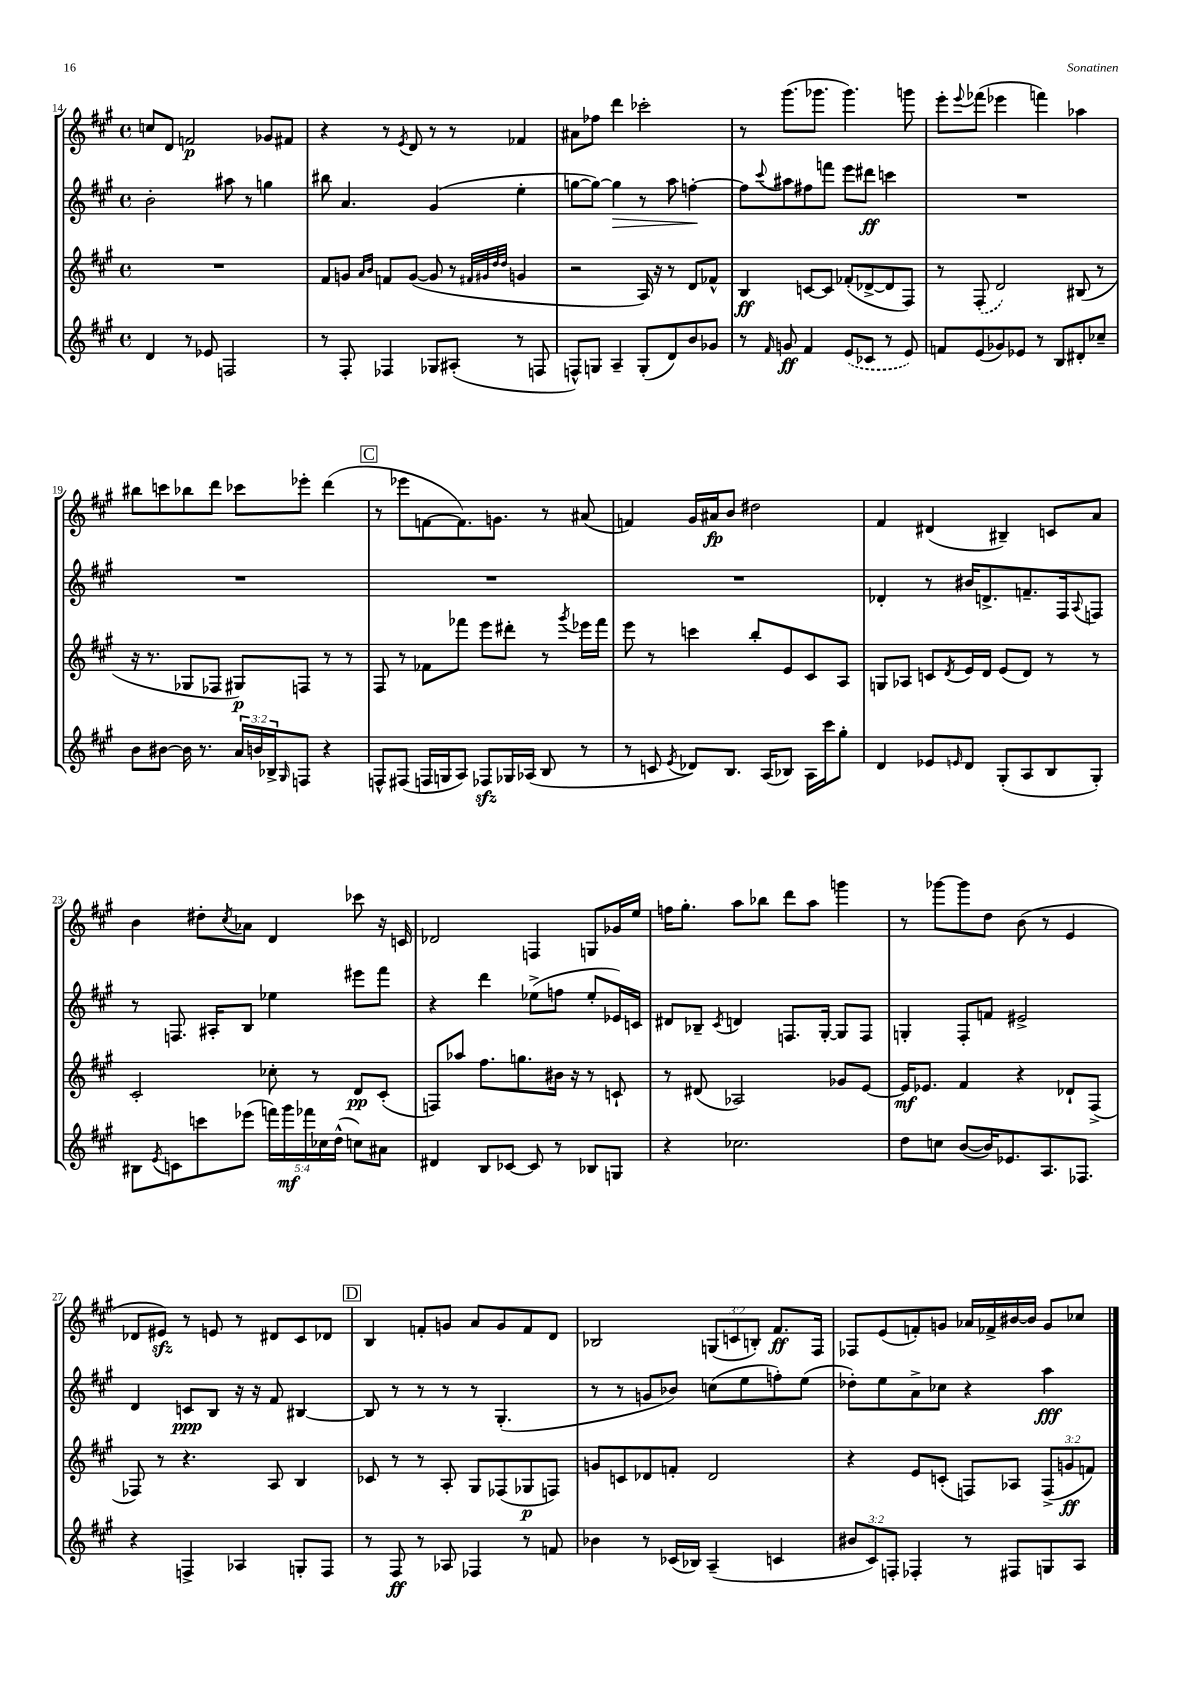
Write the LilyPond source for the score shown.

<<
\new StaffGroup <<
\new Staff = "s0" {
    \clef treble \key a \major \defaultTimeSignature \time 4/4 \override Staff.TupletNumber.text = #tuplet-number::calc-fraction-text
    c''8 d'8 f'2\p ges'8 fis'8 |
    r4 r8 \acciaccatura { e'8 } d'8 r8 r8 fes'4 |
    ais'8 fes''8 d'''4 ces'''2-. |
    r8 gis'''8.( ges'''8. ges'''4.) g'''8 |
    e'''8-. \appoggiatura { e'''8 } fes'''8( ees'''4 f'''4) aes''4 |
    bis''8 c'''8 bes''8 d'''8 ces'''8 ees'''8-. d'''4( |
    \mark \markup { \box "C" } r8 ees'''8 f'8~ f'8.) g'8. r8 ais'8( |
    f'4) gis'16 ais'16\fp b'8 dis''2 |
    fis'4 dis'4( bis4--) c'8 a'8 |
    b'4 dis''8-. \acciaccatura { cis''8 } aes'8 d'4 ces'''8 r16 c'16 |
    des'2 f4 g8 ges'16 e''16 |
    f''16 gis''8.-. a''8 bes''8 d'''8 a''8 g'''4 |
    r8 ges'''8~ ges'''8 d''8 b'8( r8 e'4 |
    des'8 eis'8\sfz) r8 e'8 r8 dis'8 cis'8 des'8 |
    \mark \markup { \box "D" } b4 f'8-. g'8 a'8 g'8 f'8 d'8 |
    bes2 \tuplet 3/2 { g8( c'8 b8-.) } fis'8.\ff fis16 |
    fes8 e'8( f'8-.) g'8 aes'16 fes'16-> bis'16~ bis'16 g'8 ces''8 \bar "|." |
}
\new Staff = "s1" {
    \clef treble \key a \major \defaultTimeSignature \time 4/4
    b'2-. ais''8 r8 g''4 |
    bis''8 a'4. gis'4( e''4-. |
    g''8~ g''8~) g''4\> r8 a''8 f''4~-.\! |
    f''8 \appoggiatura { cis'''8 } ais''8 fis''8 f'''8 e'''8 dis'''8\ff c'''4 |
    R1 |
    R1 |
    \mark \markup { \box "C" } R1 |
    R1 |
    des'4-. r8 bis'16 d'8.-> f'8.-- fis16 \appoggiatura { a8 } f8 |
    r8 f8. ais16-. b8 ees''4 eis'''8 fis'''8 |
    r4 d'''4 ees''8->( f''8 ees''8-. ees'16) c'16 |
    dis'8 bes8-- \acciaccatura { cis'8 } d'4 f8. gis16~-. gis8 f8 |
    g4-. fis8-. f'8 eis'2-> |
    d'4 c'8\ppp b8 r16 r16 fis'8 bis4~ |
    \mark \markup { \box "D" } bis8 r8 r8 r8 r8 gis4.-.( |
    r8 r8 g'8 bes'8) c''8( e''8 f''8-.) e''8( |
    des''8-.) e''8 a'8-> ces''8 r4 a''4\fff \bar "|." |
}
\new Staff = "s2" {
    \clef treble \key a \major \defaultTimeSignature \time 4/4 \override Staff.TupletNumber.text = #tuplet-number::calc-fraction-text
    R1 |
    fis'8 g'8 \grace { a'16 b'16 } f'8 g'8~( g'8 r8 \grace { fis'32 gis'32 d''32 d''32 } g'4 |
    r2 a16) r16 r8 d'8 fes'8-^ |
    b4\ff c'8~ c'8 fes'8-.( des'8~-> des'8 fis8) |
    r8 \once \slurDashed fis8-.( d'2) bis8( r8 |
    r16 r8. ges8 fes8 gis8\p) f8 r8 r8 |
    \mark \markup { \box "C" } fis8 r8 fes'8 fes'''8 e'''8 dis'''8-. r8 \acciaccatura { gis'''8 } ees'''16 fes'''16 |
    e'''8 r8 c'''4 b''8-. e'8 cis'8 a8 |
    g8 aes8 c'8 \acciaccatura { d'8 } e'16 d'16 e'8( d'8) r8 r8 |
    cis'2-. ces''8-. r8 d'8\pp cis'8-.( |
    f8) aes''8 fis''8. g''8. bis'16 r16 r8 c'8-! |
    r8 dis'8( aes2) ges'8 e'8~ |
    e'16\mf ees'8. fis'4 r4 des'8-! fis8->( |
    fes8) r8 r4. a8 b4 |
    \mark \markup { \box "D" } ces'8 r8 r8 a8-. gis8 fes8( ges8\p f8) |
    g'8 c'8 des'8 f'8-. des'2 |
    r4 e'8 c'8-.( f8) aes8 \tuplet 3/2 { f8->( g'8\ff f'8) } \bar "|." |
}
\new Staff = "s3" {
    \clef treble \key a \major \defaultTimeSignature \time 4/4 \override Staff.TupletNumber.text = #tuplet-number::calc-fraction-text
    d'4 r8 ees'8 f2 |
    r8 fis8-. fes4 ges8 ais8-.( r8 f8 |
    f8-^) g8 a4-- g8-.( d'8) b'8 ges'8 |
    r8 \grace { fis'16 } g'8\ff fis'4 \once \slurDashed e'8( ces'8 r8 e'8) |
    f'8 e'8( ges'8) ees'8 r8 b8 dis'8-. ces''8-- |
    b'8 bis'8~ bis'16 r8. \tuplet 3/2 { a'16 b'16 bes16-> } \grace { gis16 } f8 r4 |
    \mark \markup { \box "C" } f8-^ fis8( f16 g16 a8) fes8\sfz ges16 aes16( b8 r8 |
    r8 c'8 \acciaccatura { e'8 } des'8) b8. a16( bes8) a16 cis'''16 gis''8-. |
    d'4 ees'8 \grace { e'16 } d'8 gis8-.( a8 b8 gis8-.) |
    bis8 \acciaccatura { e'8 } c'8 c'''8 ees'''8( \tuplet 5/4 { f'''16) gis'''16\mf fes'''16 ces''16 d''16-^( } c''8) ais'8 |
    dis'4 b8 ces'8~ ces'8 r8 bes8 g8 |
    r4 ces''2. |
    d''8 c''8 b'8~( b'16) ees'8. a8. fes8. |
    r4 f4-> aes4 g8-. f8 |
    \mark \markup { \box "D" } r8 fis8\ff r8 aes8 fes4 r8 f'8 |
    bes'4 r8 ces'16( bes16) a4--( c'4 |
    \tuplet 3/2 { bis'8 cis'8) f8-. } fes4-. r8 fis8 g8 a8 \bar "|." |
}
>>
>>
\layout { \context { \Score currentBarNumber = #14 } }
